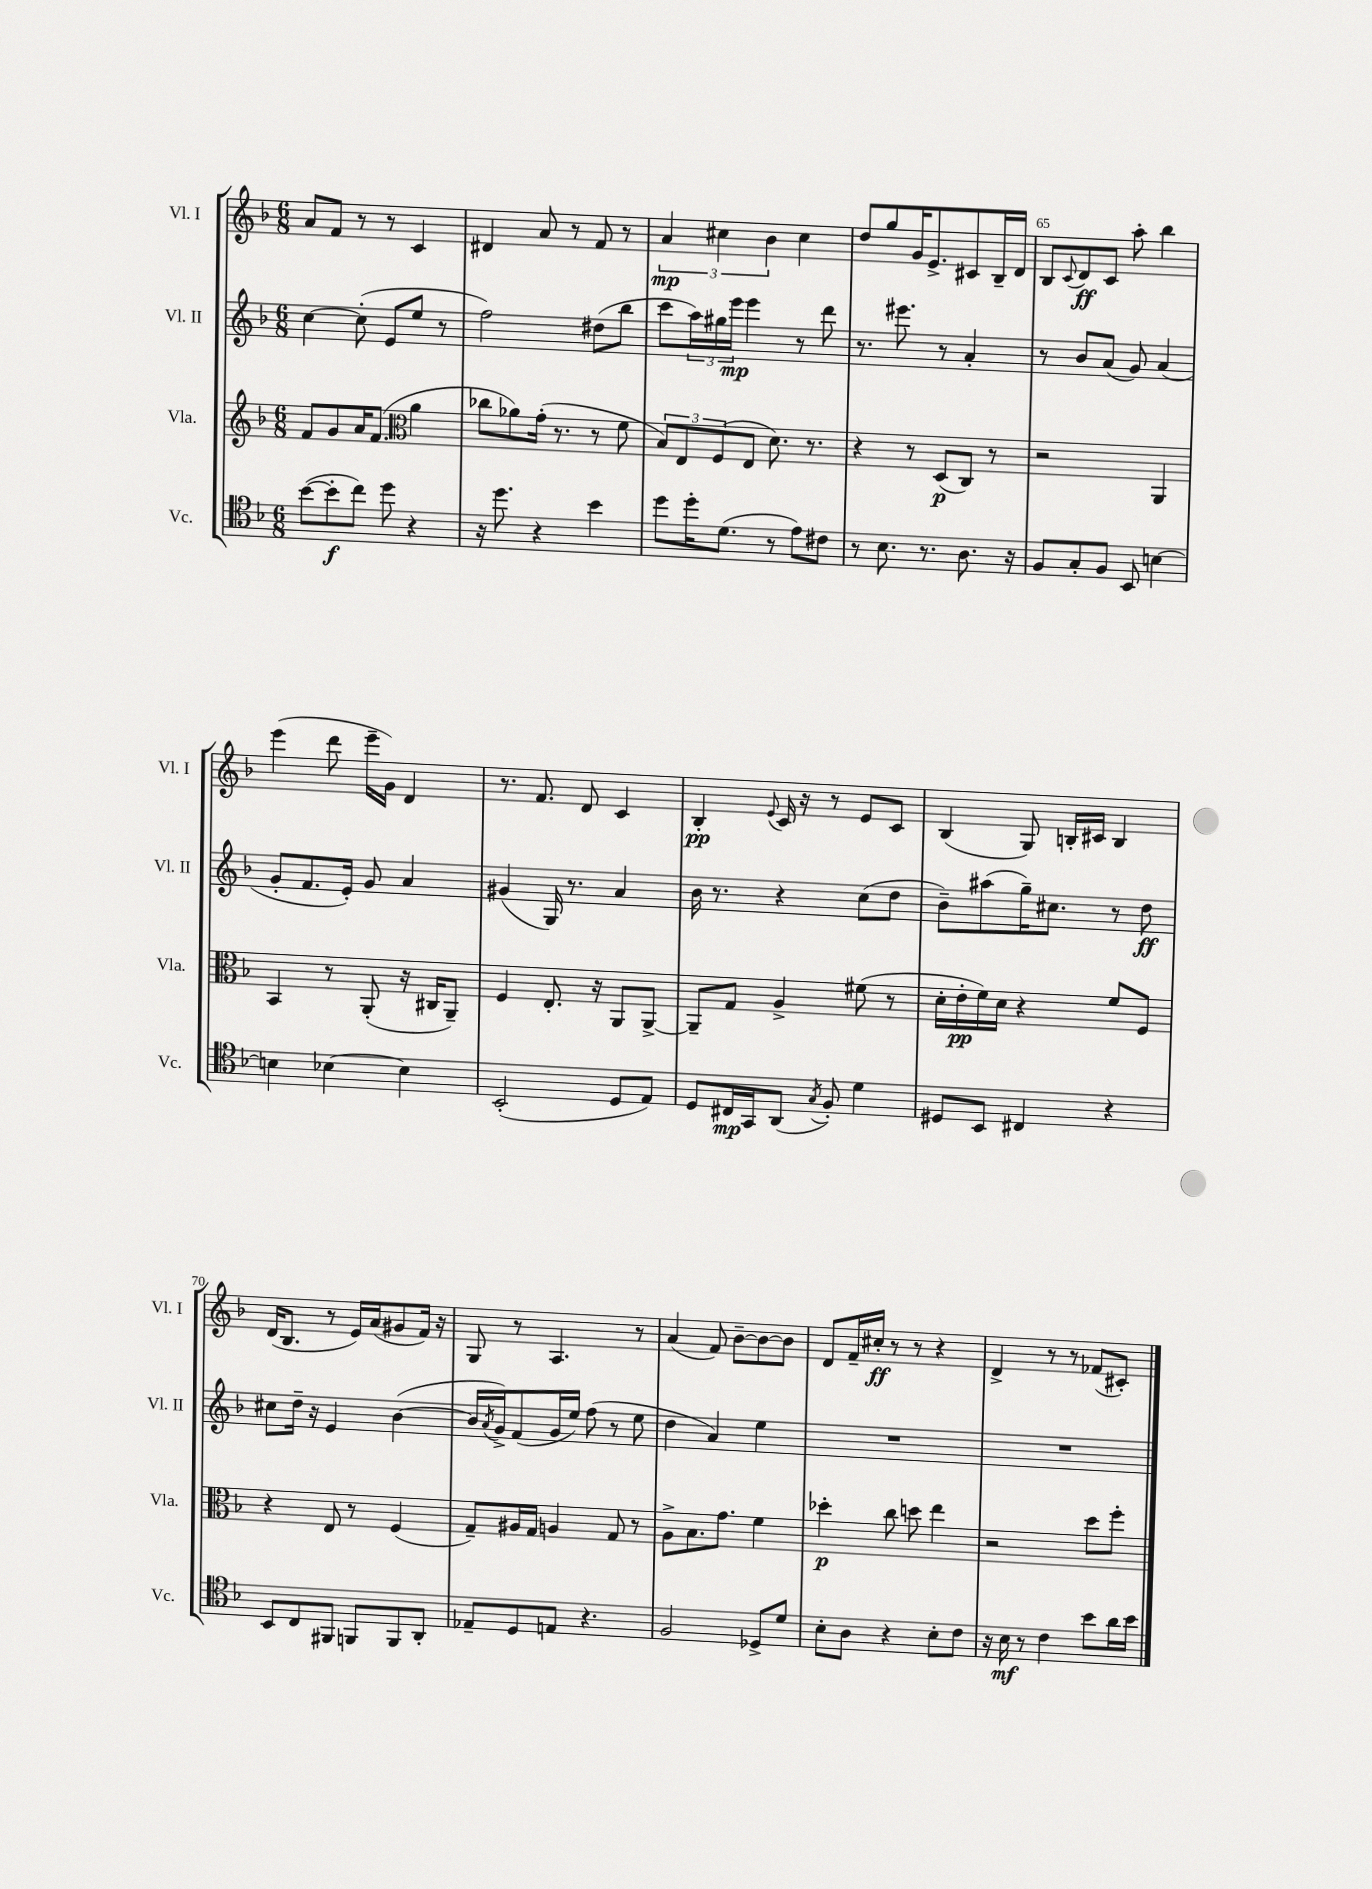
<<
\new StaffGroup <<
\new Staff = "s0" \with { instrumentName = "Vl. I" shortInstrumentName = "Vl. I" } {
    \clef treble \key f \major \numericTimeSignature \time 6/8
    a'8 f'8 r8 r8 c'4 |
    dis'4 a'8 r8 f'8 r8 |
    \tuplet 3/2 { a'4\mp cis''4 bes'4 } cis''4 |
    d''8 g''8 g'16 e'8.-> cis'8 bes16-- d'16 |
    bes8 \appoggiatura { c'8 } d'8\ff c'8 a''8-. bes''4 |
    e'''4( d'''8 e'''16-- g'16) d'4 |
    r8. f'8. d'8 c'4 |
    bes4-.\pp \appoggiatura { e'8 } c'16 r16 r8 e'8 c'8 |
    bes4( g8) b16-. cis'16 b4 |
    d'16( bes8. r8 e'16) a'16( gis'8 f'16) r16 |
    g8 r8 a4. r8 |
    a'4( f'8) bes'8~-- bes'8~ bes'8 |
    d'8 f'16-- cis''16-.\ff r8 r8 r4 |
    d'4-> r8 r8 fes'8( cis'8-.) \bar "|." |
}
\new Staff = "s1" \with { instrumentName = "Vl. II" shortInstrumentName = "Vl. II" } {
    \clef treble \key f \major \numericTimeSignature \time 6/8
    c''4~ c''8-.( e'8 e''8 r8 |
    f''2) dis''8( bes''8 |
    c'''8 \tuplet 3/2 { a''16) gis''16 e'''16\mp } e'''4 r8 d'''8 |
    r8. eis'''8. r8 a'4-. |
    r8 bes'8 a'8( g'8) a'4( |
    g'8-. f'8. e'16-.) g'8 a'4 |
    gis'4( g16) r8. a'4 |
    bes'16 r8. r4 c''8( d''8 |
    bes'8--) ais''8( g''16--) cis''8. r8 d''8\ff |
    cis''8 d''16-- r16 e'4 bes'4~( |
    bes'16 \acciaccatura { a'8 } g'16->) f'8( g'16 e''16) f''8( r8 e''8 |
    d''4 a'4) e''4 |
    R2. |
    R2. \bar "|." |
}
\new Staff = "s2" \with { instrumentName = "Vla." shortInstrumentName = "Vla." } {
    \clef treble \key f \major \numericTimeSignature \time 6/8
    f'8 g'8 a'16 f'8.( \clef alto a'4 |
    ces''8 aes'8) g'16-.( r8. r8 f'8 |
    \tuplet 3/2 { bes8) e8 f8( } e8 d'8.) r8. |
    r4 r8 d8\p( c8) r8 |
    r2 a,4 |
    bes,4 r8 a,8-.( r16 cis16 a,8--) |
    f4 e8.-. r16 a,8 a,8~-> |
    a,8-- g8 a4-> fis'8( r8 |
    d'16-. e'16-.\pp f'16) d'16 r4 f'8 f8 |
    r4 e8 r8 f4( |
    g8--) ais16 g16 a4 g8 r8 |
    a8-> bes8. g'8. f'4 |
    des''4-.\p c''8 d''8 e''4 |
    r2 d''8 f''8-. \bar "|." |
}
\new Staff = "s3" \with { instrumentName = "Vc." shortInstrumentName = "Vc." } {
    \clef tenor \key f \major \numericTimeSignature \time 6/8
    bes'8~( bes'8-.\f c''8) d''8 r4 |
    r16 d''8. r4 bes'4 |
    d''8 d''16-. d'8.( r8 e'8) cis'8 |
    r8 bes8. r8. a8. r16 |
    f8 g8-. f8 bes,8 b4~ |
    b4 bes4~ bes4 |
    bes,2-.( d8 e8) |
    d8 cis16\mp g,16 a,8( \acciaccatura { g8 } f8-.) d'4 |
    dis8 bes,8 cis4 r4 |
    bes,8 c8 fis,8 f,8 f,8 a,8-. |
    ees8-- d8 e8 r4. |
    f2 des8-> d'8 |
    bes8-. a8 r4 bes8-. c'8 |
    r16 bes16\mf r8 c'4 bes'8 a'16 bes'16 \bar "|." |
}
>>
>>
\layout { \context { \Score currentBarNumber = #61 \override BarNumber.break-visibility = ##(#f #t #t) barNumberVisibility = #(every-nth-bar-number-visible 5) } }
